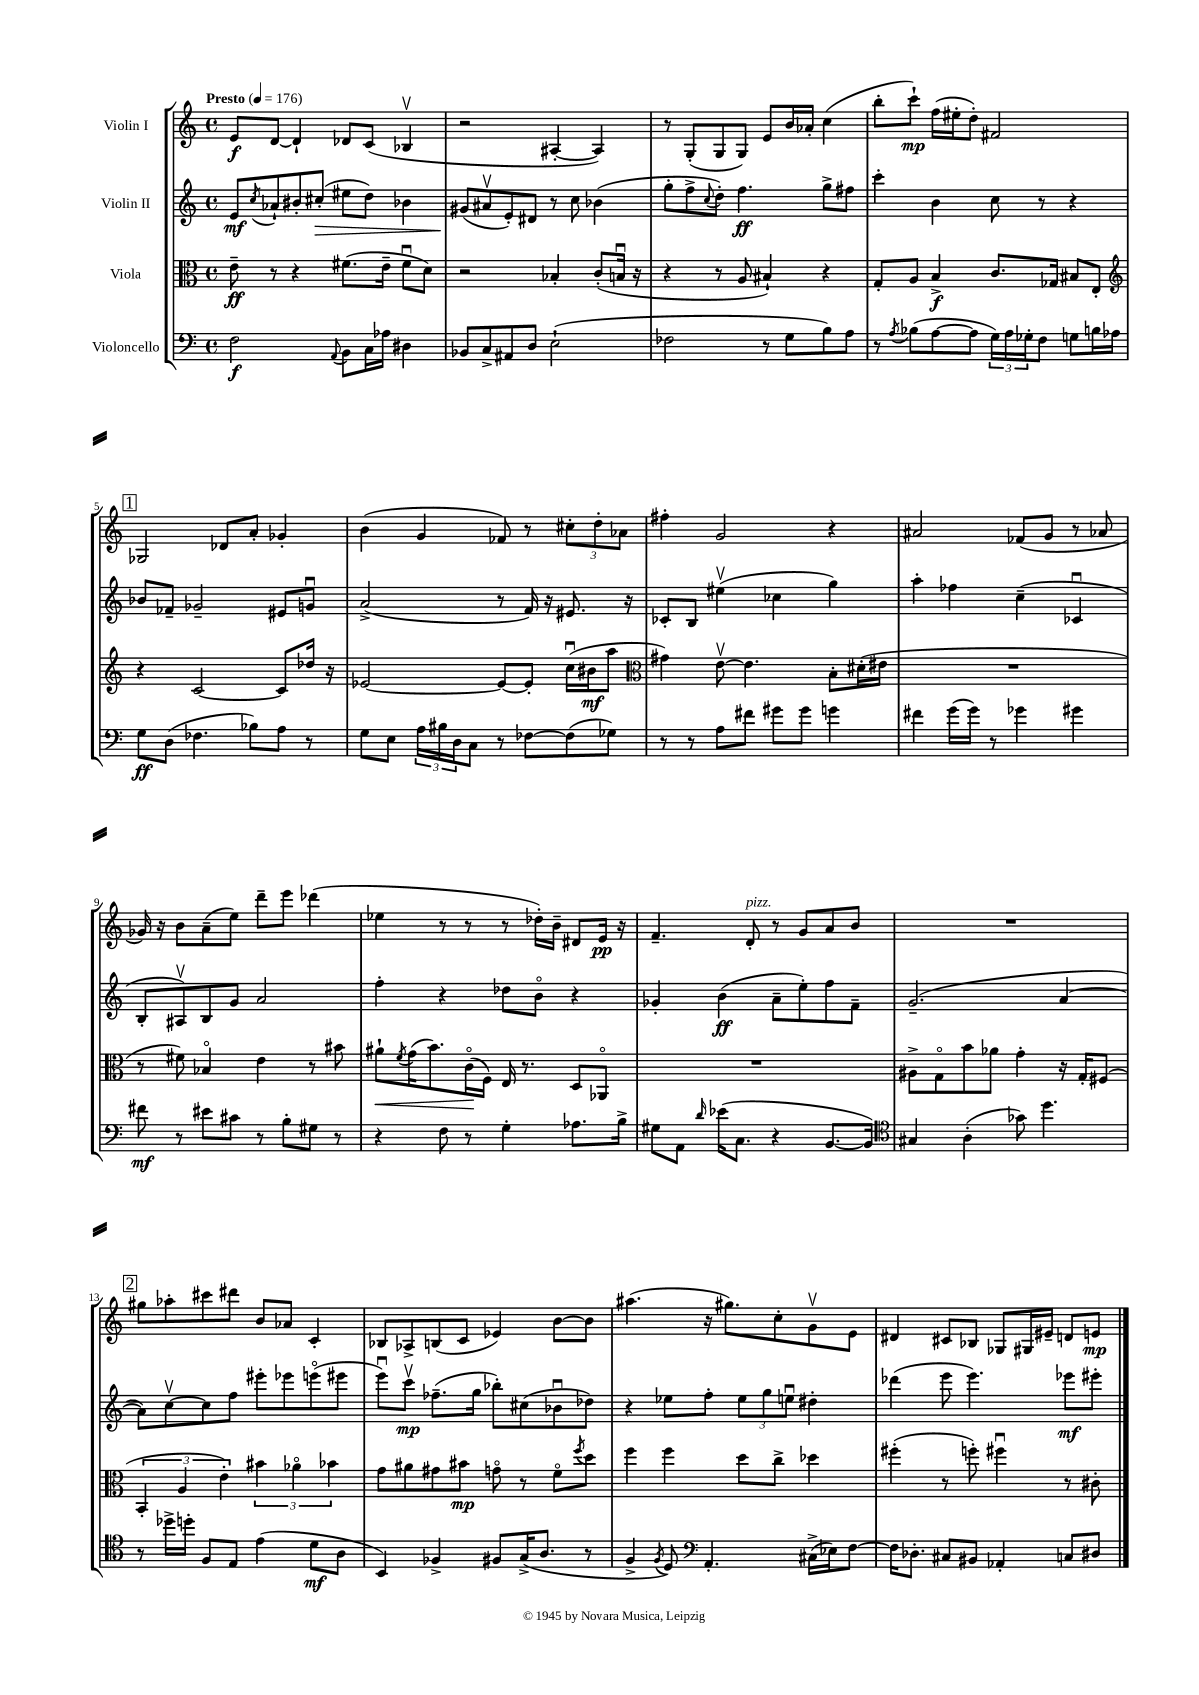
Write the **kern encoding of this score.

**kern	**kern	**kern	**kern
*staff4	*staff3	*staff2	*staff1
*clefF4	*clefC3	*clefG2	*clefG2
*k[]	*k[]	*k[]	*k[]
*M4/4	*M4/4	*M4/4	*M4/4
*met(c)	*met(c)	*met(c)	*met(c)
*MM176	*MM176	*MM176	*MM176
2F\	8e~\	8e/L	8e/L
.	.	8qcc/	.
.	8r	8a-`/	[8d/J
.	4r	8b#'/	4d`/]
.	.	(8cc#'/J	.
8qqAA/	.	.	.
8BB\L	(8.f#\L	8ee#\L	8d-/L
16C\L	.	8dd\J)	(8c/J
16A-\JJ	16e~\Jk	.	.
4D#\	8f#u\L	4b-\	4B-v/
.	8d\J)	.	.
=	=	=	=
8BB-/L	2r	(8g#/L	2r
8C^/	.	8a#v/	.
8AA#/	.	8e'/)	.
8D/J	.	8d#/J	.
(2E`\	4B-'/	8r	[4A#'/
.	.	8cc\	.
.	(8c'/L	(4b-\	4A#/])
.	16Bu/Jk	.	.
.	16r	.	.
=	=	=	=
2F-\	4r	8gg'\L	8r
.	.	8ff^\	(8G'/L
.	.	8qqcc/	.
.	8r	8dd'\J)	8G/
.	8A/	4.ff\	8G/J)
8r	4B#`/)	.	8e/L
8G\L	.	.	16b/L
.	.	.	16a-'/JJ
8B\)	4r	8gg^\L	(4cc\
8A\J	.	8ff#\J	.
=	=	=	=
8r	8G'/L	4ccc'\	8bb'\L
8qA/	.	.	.
(8B-\L	8A/J	.	8ccc`\J)
[8A\	4B^/	4b\	(16ff\LL
.	.	.	16ee#'\J
8A\]J	.	.	8dd'\J)
24G\LL)	8.c/L	8cc\	2f#/
24A\	.	.	.
24G-'\J	.	.	.
8F\J	.	8r	.
.	16G-/Jk	.	.
8G\L	8B#/L	4r	.
16B\L	8E'/J	.	.
16A-\JJ	.	.	.
=	=	=	=
*	*clefG2	*	*
8G\L	4r	8b-/L	2G-/
(8D\J	.	8f-~/J	.
4.F-\	[2c/	2g-~/	.
.	.	.	8d-/L
8B-\L)	.	.	8a'/J
8A\J	8c/]L	8e#/L	4g-'/
8r	16dd-/Jk	8gu/J	.
.	16r	.	.
=	=	=	=
8G\L	[2e-/	(2a^/	(4b\
8E\J	.	.	.
24A\LL	.	.	4g/
24B#\	.	.	.
24D\J	.	.	.
8C\J	.	.	.
8r	8e-/_L	8r	8f-/)
[8F-\L	8e-'/]J	16f/)	8r
.	.	16r	.
(8F-\]	(16ccu\LL	8.e#/	12cc#'\L
.	16b#\J	.	.
.	.	.	12dd'\
8G-\J)	8aa\J	.	.
.	.	.	12a-\J
.	.	16r	.
=	=	=	=
*	*clefC3	*	*
8r	4g#\)	8c-'/L	4ff#'\
8r	.	8B/J	.
8A\L	[8ev\	(4ee#v\	2g/
8f#\J	4.e\]	.	.
8g#\L	.	4cc-\	.
8g#\J	.	.	.
4g\	8B'\L	4gg\)	4r
.	(16d#'\L	.	.
.	16e#\JJ	.	.
=	=	=	=
4f#\	1r	4aa'\	2a#/
(16g\LL	.	4ff-\	.
16g\JJ)	.	.	.
8r	.	.	.
4g-\	.	(4cc~\	(8f-/L
.	.	.	8g/J
4g#\	.	4c-u/	8r
.	.	.	8a-/
=	=	=	=
8f#\	8r	8B'/L	16g-/)
.	.	.	16r
8r	8f#\)	8A#v/)	8b\L
8e#\L	4B-o/	8B/	(8a~\
8c#\J	.	8g/J	8ee\J)
8r	4e\	2a/	8ddd~\L
8B'\L	.	.	8eee\J
8G#\J	8r	.	(4ddd-\
8r	8b#\	.	.
=	=	=	=
4r	8a#`\L	4ff'\	4ee-\
.	8qf/	.	.
.	(16g\K	.	.
.	8.b\)	.	.
8F\	.	4r	8r
8r	(16co\L	.	8r
.	16F\JJ)	.	.
4G'\	16E/	8dd-\L	8r
.	8.r	.	.
.	.	8bo\J	16dd-'\LL)
.	.	.	16b~\JJ
8.A-\L	8D/L	4r	8d#/L
.	8AA-o/J	.	16e/Jk
16B^\Jk	.	.	16r
=	=	=	=
8G#\L	1r	4g-'/	4.f~/
8AA\J	.	.	.
16qqd/	.	.	.
(16e-\LK	.	(4b\	.
8.C\J	.	.	.
.	.	.	8d'/
4r	.	8a~\L	8r
.	.	8ee'\)	8g/L
[8.BB/L	.	8ff\	8a/
.	.	8f~\J	8b/J
16BB/]Jk)	.	.	.
=	=	=	=
*clefC4	*	*	*
4G#/	8A#^\L	(2.g~/	1r
.	8Go\	.	.
(4A'\	8b\	.	.
.	8a-\J	.	.
8g-\)	4g'\	.	.
4.dd\	.	.	.
.	16r	[4a/	.
.	16G'/LK	.	.
.	(8F#/J	.	.
=	=	=	=
8r	6BB'/	8a\]L)	8gg#\L
16dd-^\LL	.	[8ccv\	8aa-'\
.	6A/	.	.
16dd'\JJ	.	.	.
8F/L	.	8cc\]	8ccc#\
.	6e'\)	.	.
8E/J	.	8ff\J	8ddd#\J
(4e\	6b#\	8eee#'\L	8b/L
.	.	8eee-\	8a-/J
.	6a-o\	.	.
8d\L	.	(8eeeo\	4c'/
.	6b-\	.	.
8A\J	.	8eee#\J	.
=	=	=	=
4BB/)	8g\L	8eeeu\L)	8B-/L
.	8a#\	8cccv\J	8A-^/
4F-^/	8g#\	(8.ff-~\L	(8B/
.	8b#\J	.	8c/J
.	.	16gg\Jk	.
8F#/L	8go\	8bb-'\L)	4e-/)
(16G^/K	8r	(8cc#\	.
8.A/J	.	.	.
.	8fo\L	8b-u\	[8b\L
.	8qff/	.	.
8r	8dd\J	8dd-\J)	8b\]J
=	=	=	=
4F^/	4ff\	4r	(4.aa#\
8qF/	.	.	.
8D/)	4ff\	8ee-\L	.
*clefF4	*	*	*
4.AA'/	.	8ff'\J	16r
.	.	.	8.gg#\L)
.	8dd\L	12ee-\L	.
.	.	12gg\	.
.	8cc^\J	.	8cc'\
.	.	12eeu\J	.
(16C#^\LL	4dd-\	4dd#'\	8gv\
16E-\J)	.	.	.
[8F\J	.	.	8e\J
=	=	=	=
16F\]LK	(4ff#'\	(4ddd-\	4d#/
8.D-'\J	.	.	.
8C#/L	8r	8eee\	8c#/L
8BB#/J	8ff'\)	4.eee\)	8B-/J
4AA-'/	4ff#u\	.	8G-/L
.	.	.	16G#/L
.	.	.	16e#~/JJ
8C/L	8r	8eee-\L	8d/L
8D#/J	8c#'\	8eee#'\J	8e/J
==	==	==	==
*-	*-	*-	*-
